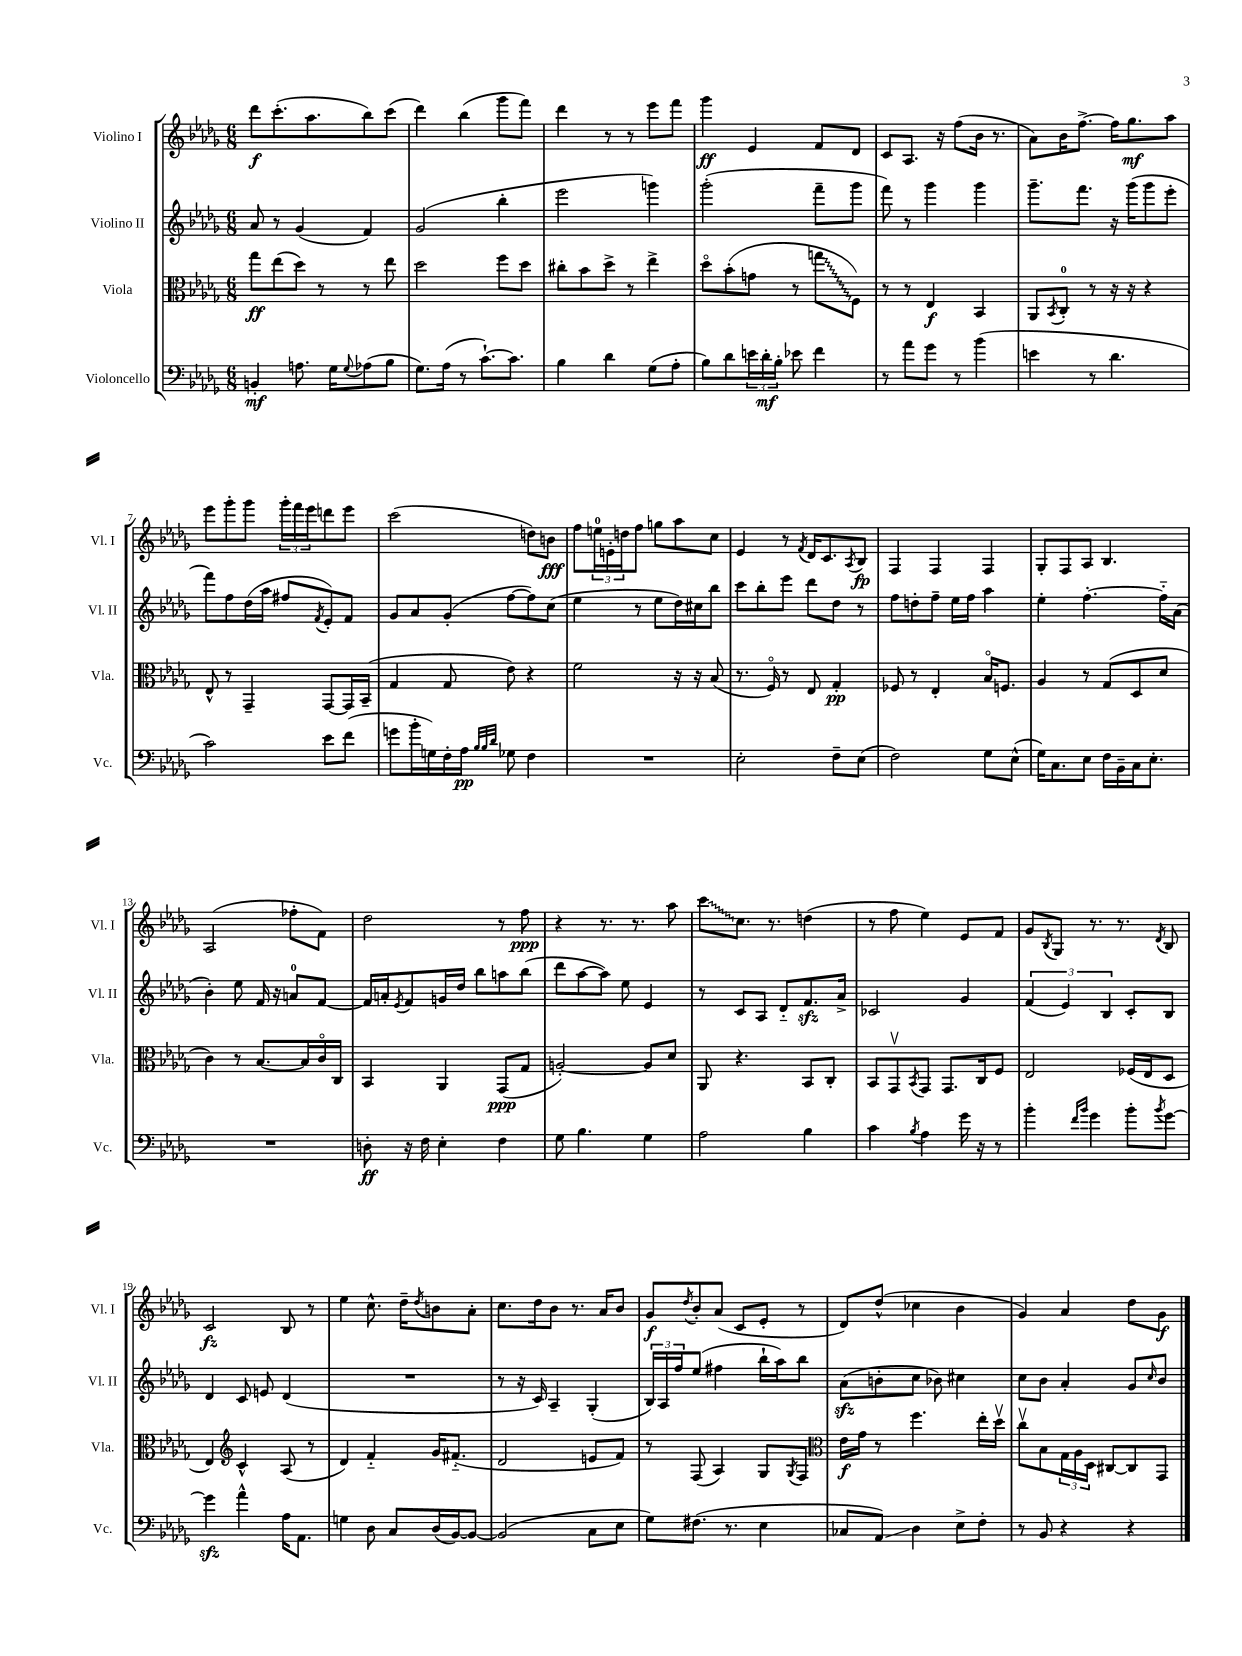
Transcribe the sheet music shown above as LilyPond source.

<<
\new StaffGroup <<
\new Staff = "s0" \with { instrumentName = "Violino I" shortInstrumentName = "Vl. I" } {
    \clef treble \key des \major \numericTimeSignature \time 6/8
    des'''8\f c'''8.-.( aes''8. bes''8) c'''8( |
    des'''4) bes''4( ges'''8 f'''8) |
    des'''4 r8 r8 ees'''8 f'''8 |
    ges'''4\ff ees'4 f'8 des'8 |
    c'8 aes8. r16 f''8( bes'16 r8. |
    aes'8) bes'16 f''8.~-> f''16 ges''8.\mf aes''8 |
    ees'''8 ges'''8-. ges'''8 \tuplet 3/2 { ges'''16-. f'''16 ees'''16 } d'''8 ees'''8 |
    c'''2( d''8) b'8\fff |
    f''8 \tuplet 3/2 { e''16-0 e'16-. d''16 } f''8 g''8 aes''8 c''8 |
    ees'4 r8 \acciaccatura { f'8 } des'16 c'8. \acciaccatura { aes8 } bes8\fp |
    f4 f4 f4 |
    ges8-. f8 aes8 bes4. |
    aes2( fes''8-. f'8) |
    des''2 r8 f''8\ppp |
    r4 r8. r8. aes''8 |
    \once \override Glissando.style = #'zigzag c'''8\glissando c''8. r8. d''4( |
    r8 f''8 ees''4) ees'8 f'8 |
    ges'8 \acciaccatura { bes8 } ges8 r8. r8. \acciaccatura { des'8 } bes8 |
    c'2\fz bes8 r8 |
    ees''4 c''8.-^ des''16-- \acciaccatura { des''8 } b'8 aes'8-. |
    c''8. des''16 bes'8 r8. aes'16 bes'8 |
    ges'8\f \acciaccatura { des''8 } bes'8-. aes'8( c'8 ees'8-. r8 |
    des'8) des''8-^( ces''4 bes'4 |
    ges'4) aes'4 des''8 ges'8\f \bar "|." |
}
\new Staff = "s1" \with { instrumentName = "Violino II" shortInstrumentName = "Vl. II" } {
    \clef treble \key des \major \numericTimeSignature \time 6/8
    aes'8 r8 ges'4( f'4) |
    ges'2( bes''4-. |
    ees'''2 g'''4) |
    ges'''2-.( f'''8-- ges'''8 |
    f'''8) r8 ges'''4 ges'''4 |
    ges'''8.-- f'''8. r16 ges'''16( ges'''8 ees'''8-. |
    f'''8) f''8 des''16( aes''16 fis''8 \acciaccatura { f'8 } ees'8-.) f'8 |
    ges'8 aes'8 ges'8-.( f''8~ f''8) c''8( |
    ees''4 r8 ees''8 des''16) cis''16 bes''8 |
    c'''8 bes''8-. ees'''8 des'''8 des''8 r8 |
    f''8 d''8-. f''8-- ees''16 f''16 aes''4 |
    ees''4-. f''4.~-. f''16-_ aes'16( |
    bes'4-.) ees''8 f'16 r16 a'8-0 f'8~ |
    f'16 a'16-. \acciaccatura { ees'8 } f'8 g'16 des''16 bes''8 a''8 bes''8( |
    des'''8 aes''8~ aes''8) ees''8 ees'4 |
    r8 c'8 aes8 des'8-_ f'8.\sfz aes'16-> |
    ces'2 ges'4 |
    \tuplet 3/2 { f'4( ees'4) bes4 } c'8-. bes8 |
    des'4 c'8 e'8 des'4( |
    R2. |
    r8 r16 c'16) aes4-- ges4-.( |
    \tuplet 3/2 { bes16) aes16 f''16 } ees''8( fis''4 bes''16-! aes''16) bes''8 |
    aes'8\sfz( b'8-. c''8 bes'8) cis''4 |
    c''8 bes'8 aes'4-. ges'8 \grace { c''16 } bes'8 \bar "|." |
}
\new Staff = "s2" \with { instrumentName = "Viola" shortInstrumentName = "Vla." } {
    \clef alto \key des \major \numericTimeSignature \time 6/8
    ges''8\ff ees''8( des''8) r8 r8 ees''8 |
    des''2 f''8 des''8 |
    cis''8-. bes'8 des''8-> r8 ees''4-> |
    des''8\flageolet bes'8-.( g'8 r8 \once \override Glissando.style = #'zigzag g''8\glissando f8) |
    r8 r8 ees4\f bes,4 |
    aes,8 \acciaccatura { bes,8 } c8-0-. r8 r16 r16 r4 |
    ees8-^ r8 ges,4-- ges,8~ ges,16 bes,16--( |
    ges4 ges8 ees'8) r4 |
    f'2 r16 r16 bes8( |
    r8. f16\flageolet) r8 ees8 ges4-.\pp |
    fes8 r8 ees4-. bes16\flageolet f8. |
    aes4 r8 ges8( des8 des'8 |
    c'4) r8 bes8.~ bes16 c'16\flageolet c16 |
    bes,4 aes,4 ges,8\ppp( ges8 |
    a2~-.) a8 des'8 |
    aes,8 r4. bes,8 c8-. |
    bes,8 ges,8\upbow \acciaccatura { bes,8 } ges,8 ges,8. c16 f8 |
    ees2 fes16( ees16 des8 |
    ees4) \clef treble c'4-^ aes8( r8 |
    des'4) f'4-_ ges'16 fis'8.-_( |
    des'2 e'8 f'8) |
    r8 f8( aes4) ges8 \acciaccatura { ges8 } f8 |
    \clef alto ees'16\f ges'16 r8 f''4. ees''16-. des''16\upbow |
    c''8\upbow bes8 \tuplet 3/2 { ges16 aes16 des16 } cis8~ cis8 ges,8 \bar "|." |
}
\new Staff = "s3" \with { instrumentName = "Violoncello" shortInstrumentName = "Vc." } {
    \clef bass \key des \major \numericTimeSignature \time 6/8
    b,4-.\mf a8. ges16 \appoggiatura { ges8 } aes8( bes8 |
    ges8.) aes16( r8 c'8.~-!) c'8. |
    bes4 des'4 ges8( aes8-. |
    bes8) des'8 \tuplet 3/2 { e'16 des'16-.\mf bes16-. } ees'8 f'4 |
    r8 aes'8 ges'8 r8 bes'4( |
    e'4 r8 des'4. |
    c'2) ees'8 f'8( |
    g'8 bes'16-. g16) f16-. aes16\pp \grace { bes32 bes32 des'32 } ges8 f4 |
    R2. |
    ees2-. f8-- ees8( |
    f2) ges8 ees8-^( |
    ges16) c8. ees8 f16 bes,16-- c16 ees8.-. |
    R2. |
    d8-.\ff r16 f16 ees4-. f4 |
    ges8 bes4. ges4 |
    aes2 bes4 |
    c'4 \acciaccatura { bes8 } aes4 ges'16 r16 r8 |
    bes'4-. \grace { f'16 bes'16 } ges'4 bes'8-. \acciaccatura { bes'8 } ges'8~ |
    ges'4\sfz aes'4-^ aes16 aes,8. |
    g4 des8 c8 des16( bes,16~) bes,8~ |
    bes,2( c8 ees8 |
    ges8) fis8.( r8. ees4 |
    ces8 aes,8\glissando) des4 ees8-> f8-. |
    r8 bes,8 r4 r4 \bar "|." |
}
>>
>>
